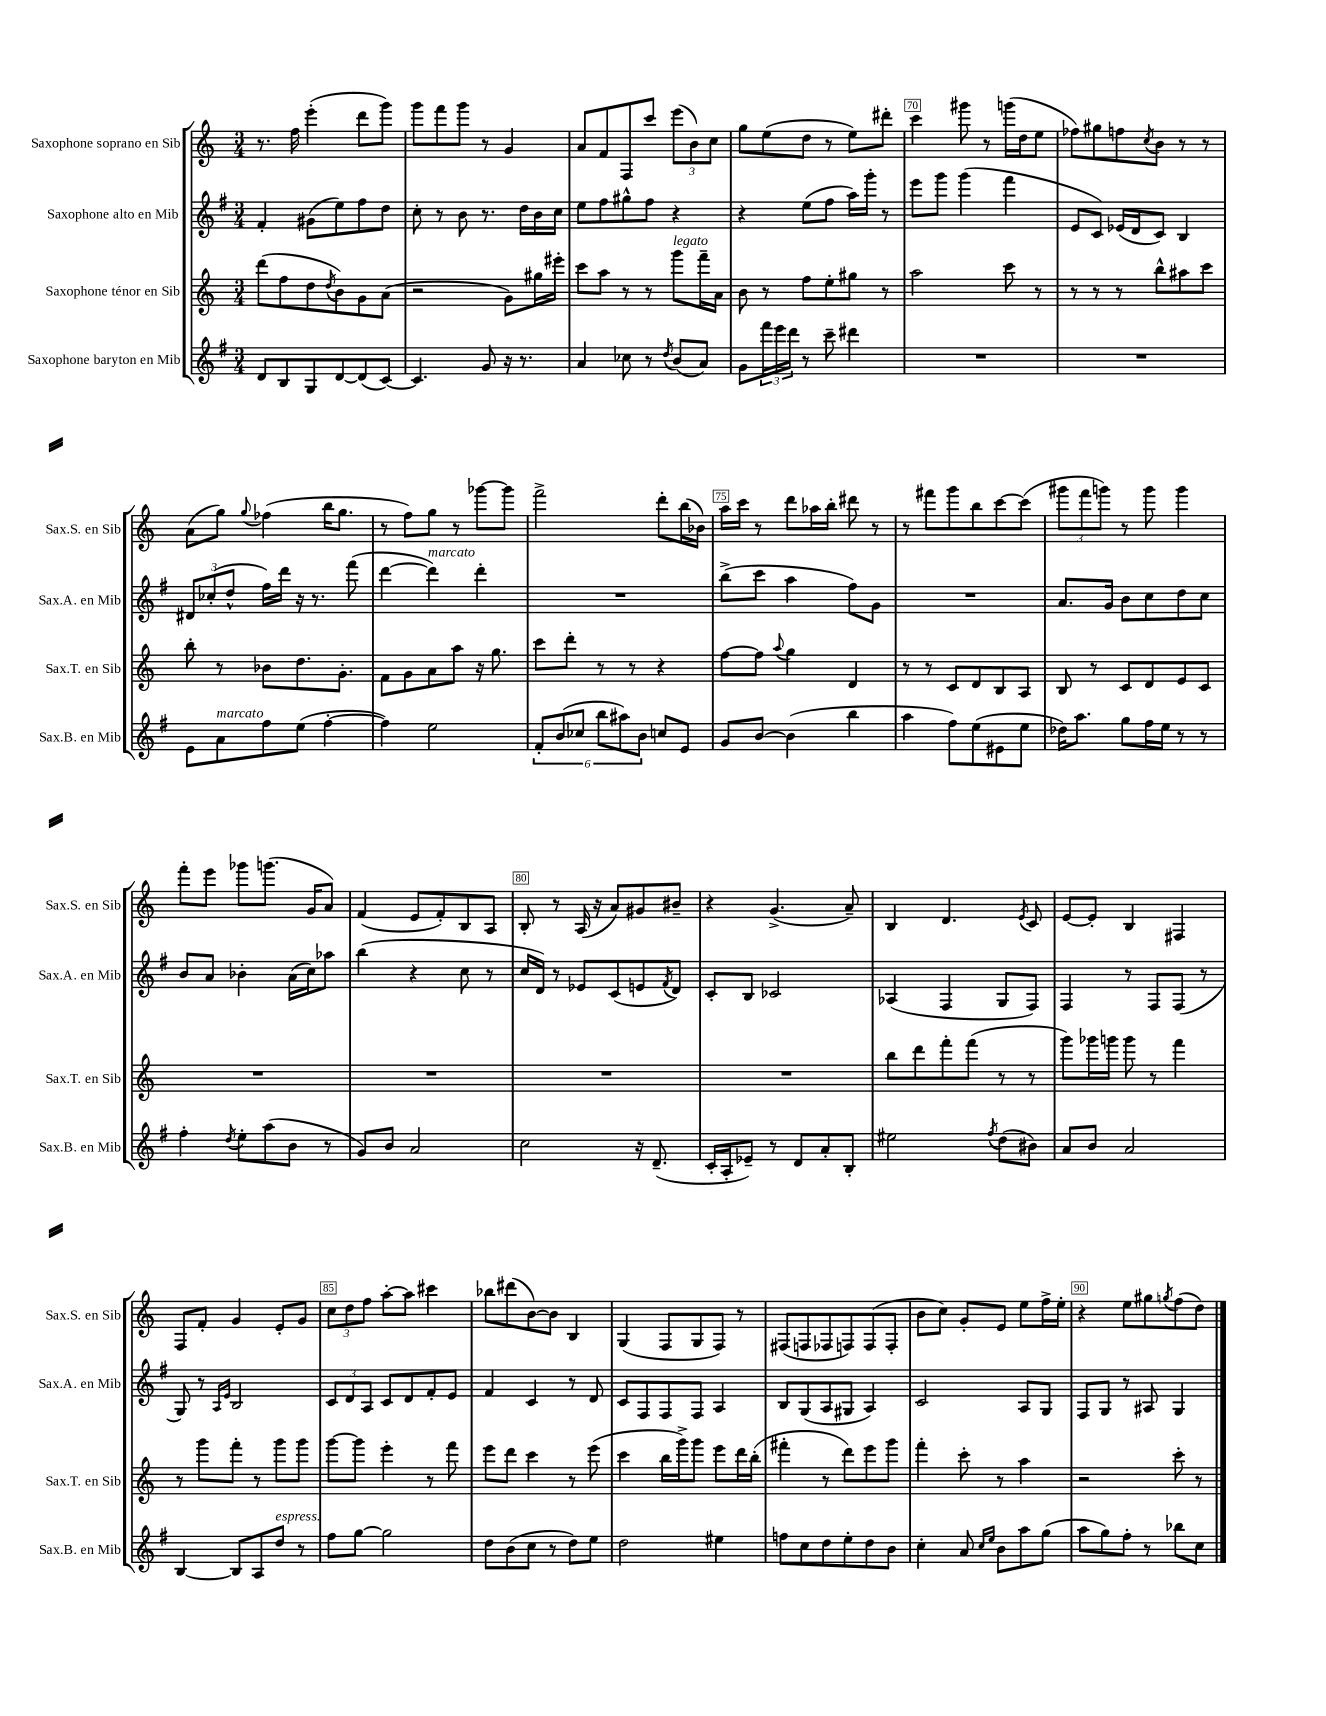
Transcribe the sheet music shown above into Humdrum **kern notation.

**kern	**kern	**kern	**kern
*part4	*part3	*part2	*part1
*staff4	*staff3	*staff2	*staff1
*I"Saxophone baryton en Mib	*I"Saxophone ténor en Sib	*I"Saxophone alto en Mib	*I"Saxophone soprano en Sib
*I'Sax.B. en Mib	*I'Sax.T. en Sib	*I'Sax.A. en Mib	*I'Sax.S. en Sib
*clefG2	*clefG2	*clefG2	*clefG2
*k[f#]	*k[]	*k[f#]	*k[]
*M3/4	*M3/4	*M3/4	*M3/4
=66	=66	=66	=66
8d/L	(8ddd\L	4f#'/	8.r
8B/	8ff\	.	.
.	.	.	16ff\
8G/	8dd\	(8g#X\L	(4eee'\
.	8qdd/	.	.
[8d/	8b\)	8ee\)	.
(8d/]	8g\	8ff#\	8ddd\L
[8c/J)	(8a\J	8dd\J	8ggg\J)
=67	=67	=67	=67
4.c/]	2r	8cc'\	8ggg\L
.	.	8r	8fff\
.	.	8b\	8ggg\J
8g/	.	8.r	8r
16r	8g\L)	.	4g/
8.r	.	16dd\LL	.
.	16gg#X\L	16b\	.
.	16eee#X'\JJ	16cc\JJ	.
=68	=68	=68	=68
4a/	8ccc\L	8ee\L	8a/L
.	8aa\J	8ff#\	8f/
8cc-X\	8r	8gg#X^^\	8F/
8r	8r	8ff#\J	8ccc/J
8qdd/	.	.	.
!	!LO:TX:a:i:t=legato	!	!
(8b/L	8ggg\L	4r	(12eee\L
.	.	.	12b\)
8a/J)	16fff~\L	.	.
.	.	.	12cc\J
.	16a\JJ	.	.
=69	=69	=69	=69
8g\L	8b\	4r	8gg\L
24fff#\L	8r	.	(8ee\
24eee\	.	.	.
24ddd\JJ	.	.	.
8r	8ff\L	(8ee\L	8dd\J
8ccc~\	8ee'\	8ff#\J	8r
4ddd#X\	8gg#X\J	16aa\LL)	8ee\L)
.	.	16ggg'\JJ	.
.	8r	8r	8ddd#X'\J
=70	=70	=70	=70
2.r	2aa\	8eee\L	4ccc\
.	.	8ggg\J	.
.	.	(4ggg\	8ggg#X\
.	.	.	8r
.	8ccc\	4fff#\	(16gggn\LL
.	.	.	16dd\J
.	8r	.	8ee\J
=71	=71	=71	=71
2.r	8r	8e/L	8ff-X\L)
.	8r	8c/J)	8gg#X\
.	8r	(16e-X/LL	8ffn\
.	.	16d/J	.
.	.	.	8qcc/
.	8bb^^\L	8c/J)	8b\J
.	8aa#X\	4B/	8r
.	8ccc\J	.	8r
!!LO:LB:g=z
=72	=72	=72	=72
8e\L	8bb'\	12d#X/L	(8a\L
.	.	(12cc-X'/	.
!LO:TX:a:i:t=marcato	!	!	!
8a\	8r	.	8gg\J)
.	.	12dd^^/J	.
.	.	.	8qqgg/
8ff#\	8b-X\L	16ff#\LL)	(4ff-X\
.	.	16ddd\JJ	.
(8ee\J	8.dd\	16r	.
.	.	8.r	.
[4ff#'\	.	.	16bb\KL
.	8.g'\J	.	8.gg\J
.	.	(8fff#\	.
=73	=73	=73	=73
4ff#\])	8f\L	[4ddd\	8r
.	8g\	.	8ff\L)
!	!	!LO:TX:a:i:t=marcato	!
2ee\	8a\	4ddd\])	8gg\J
.	8aa\J	.	8r
.	16r	4ddd'\	[8ggg-X\L
.	8.gg\	.	.
.	.	.	8ggg-\J]
=74	=74	=74	=74
12f#'/L	8ccc\L	2.r	2fff^\
(12b/	.	.	.
.	8ddd'\J	.	.
12cc-X/J	.	.	.
12bb\L	8r	.	.
12aa#X\)	.	.	.
.	8r	.	.
12b\J	.	.	.
8ccn/L	4r	.	8ddd'\L
8e/J	.	.	(16bb\L
.	.	.	16b-X\JJ)
=75	=75	=75	=75
8g/L	[8ff\L	(8bb^\L	16aa\LL
.	.	.	16ccc\JJ
[8b/J	8ff\J]	8ccc\J	8r
.	8qqaa/	.	.
(4b\]	4gg\	4aa\	8ddd\L
.	.	.	16aa-X\L
.	.	.	16bb'\JJ
4bb\	4d/	8ff#\L)	8ddd#X\
.	.	8g\J	8r
=76	=76	=76	=76
4aa\	8r	2.r	8r
.	8r	.	8fff#X\L
8ff#\L)	8c/L	.	8ggg\
(8ee\	8d/	.	8bb\
8e#X\	8B/	.	[8ccc\
8ee\J	8A/J	.	(8ccc\J]
=77	=77	=77	=77
16dd-X\KL)	8B/	8.a/L	12ggg#X\L
8.aa\J	.	.	.
.	.	.	12fff\
.	8r	.	.
.	.	.	12gggn\J)
.	.	16g/Jk	.
8gg\L	8c/L	8b\L	8r
16ff#\L	8d/	8cc\	8ggg\
16ee\JJ	.	.	.
8r	8e/	8dd\	4ggg\
8r	8c/J	8cc\J	.
!!LO:LB:g=z
=78	=78	=78	=78
4ff#'\	2.r	8b/L	8fff'\L
.	.	8a/J	8eee\J
8qdd/	.	.	.
8ee'\L	.	4b-X'\	8ggg-X\L
(8aa\	.	.	(8.gggn\J
8b\J	.	(16a\LL	.
.	.	16cc\J)	16g/KL
8r	.	8aa-X\J	8a/J)
=79	=79	=79	=79
8g/L)	2.r	(4bb\	(4f/
8b/J	.	.	.
2a/	.	4r	8e/L
.	.	.	8f'/)
.	.	8cc\	8B/
.	.	8r	8A/J
=80	=80	=80	=80
2cc\	2.r	16cc/LL	8B'/
.	.	16d/JJ)	.
.	.	8r	8r
.	.	8e-X/L	(16A/
.	.	.	16r
.	.	(8c/	8a/L)
16r	.	8en/	8g#X/
(8.d~/	.	.	.
.	.	8qf#/	.
.	.	8d/J)	8b#X~/J
=81	=81	=81	=81
16c'/LL	2.r	8c'/L	4r
16A'/J	.	.	.
8e-X~/J)	.	8B/J	.
8r	.	2c-X/	(4.g^/
8d/L	.	.	.
8a'/	.	.	.
8B'/J	.	.	8a~/)
=82	=82	=82	=82
2ee#X\	8bb\L	(4A-X/	4B/
.	8ddd\	.	.
.	8fff'\	4F#/	4.d/
.	(8fff\J	.	.
8qff#/	.	.	.
(8dd\L	8r	8G/L	.
.	.	.	8qe/
8b#X\J)	8r	8F#/J)	8c/
=83	=83	=83	=83
8a/L	8ggg\L)	4F#/	[8e/L
8b/J	16ggg-X\L	.	8e'/J]
.	16gggn\JJ	.	.
2a/	8ggg\	8r	4B/
.	8r	8F#/L	.
.	4fff\	(8F#/J	4F#X/
.	.	8r	.
!!LO:LB:g=z
=84	=84	=84	=84
[4B/	8r	8G/)	8F/L
.	8ggg\L	8r	8f'/J
.	.	16qqA/LL	.
.	.	16qqe/JJ	.
8B/L]	8fff'\J	2B/	4g/
8A/	8r	.	.
!LO:TX:a:i:t=espress.	!	!	!
8dd/J	8ggg\L	.	8e'/L
8r	8ggg\J	.	8g/J
=85	=85	=85	=85
8ff#\L	[8ggg\L	12c/L	12cc\L
.	.	12d/	12dd\
[8gg\J	8ggg\J]	.	.
.	.	12A/J	12ff\J
2gg\]	4eee'\	8c/L	[8aa'\L
.	.	8d/	8aa\J]
.	8r	8f#'/	4ccc#X\
.	8fff\	8e/J	.
=86	=86	=86	=86
8dd\L	8eee\L	4f#/	8bb-X\L
(8b\	8ddd\J	.	(8ddd#X\
8cc\J	4ccc\	4c/	[8b\)
8r	.	.	8b\J]
8dd\L)	8r	8r	4B/
8ee\J	(8eee\	8d/	.
=87	=87	=87	=87
2dd\	4ccc\	8c/L	(4G/
.	.	8F#/	.
.	16bb\LL	8F#/	8F/L
.	16ggg^\J)	.	.
.	8ggg\J	8F#/J	8G/
4ee#X\	8eee\L	4A/	8F/J)
.	16ddd\L	.	8r
.	(16bb'\JJ	.	.
=88	=88	=88	=88
8ffn\L	4fff#X'\	8B/L	(8F#X/L
8cc\	.	(8G/	8Fn/
8dd\	8r	8A/	8F-X/
8ee'\	8ddd\L)	8G#X/J	8Fn/)
8dd\	8eee\	4A/)	(8F/
8b\J	8ggg\J	.	8F'/J
=89	=89	=89	=89
4cc'\	4fff'\	2c/	8b\L
.	.	.	8cc\J)
8a/	8ccc'\	.	8g'/L
16qqcc/LL	.	.	.
16qqee/JJ	.	.	.
8b\L	8r	.	8e/J
8aa\	4aa\	8A/L	8ee\L
(8gg\J	.	8G/J	16ff^\L
.	.	.	16ee'\JJ
=90	=90	=90	=90
8aa\L	2r	8F#/L	4r
8gg\)	.	8G/J	.
8ff#'\J	.	8r	8ee\L
8r	.	8A#X/	8gg#X\
.	.	.	8qggn/
8bb-X\L	8ccc'\	4G/	(8ff\
8cc\J	8r	.	8dd\J)
==	==	==	==
*-	*-	*-	*-
